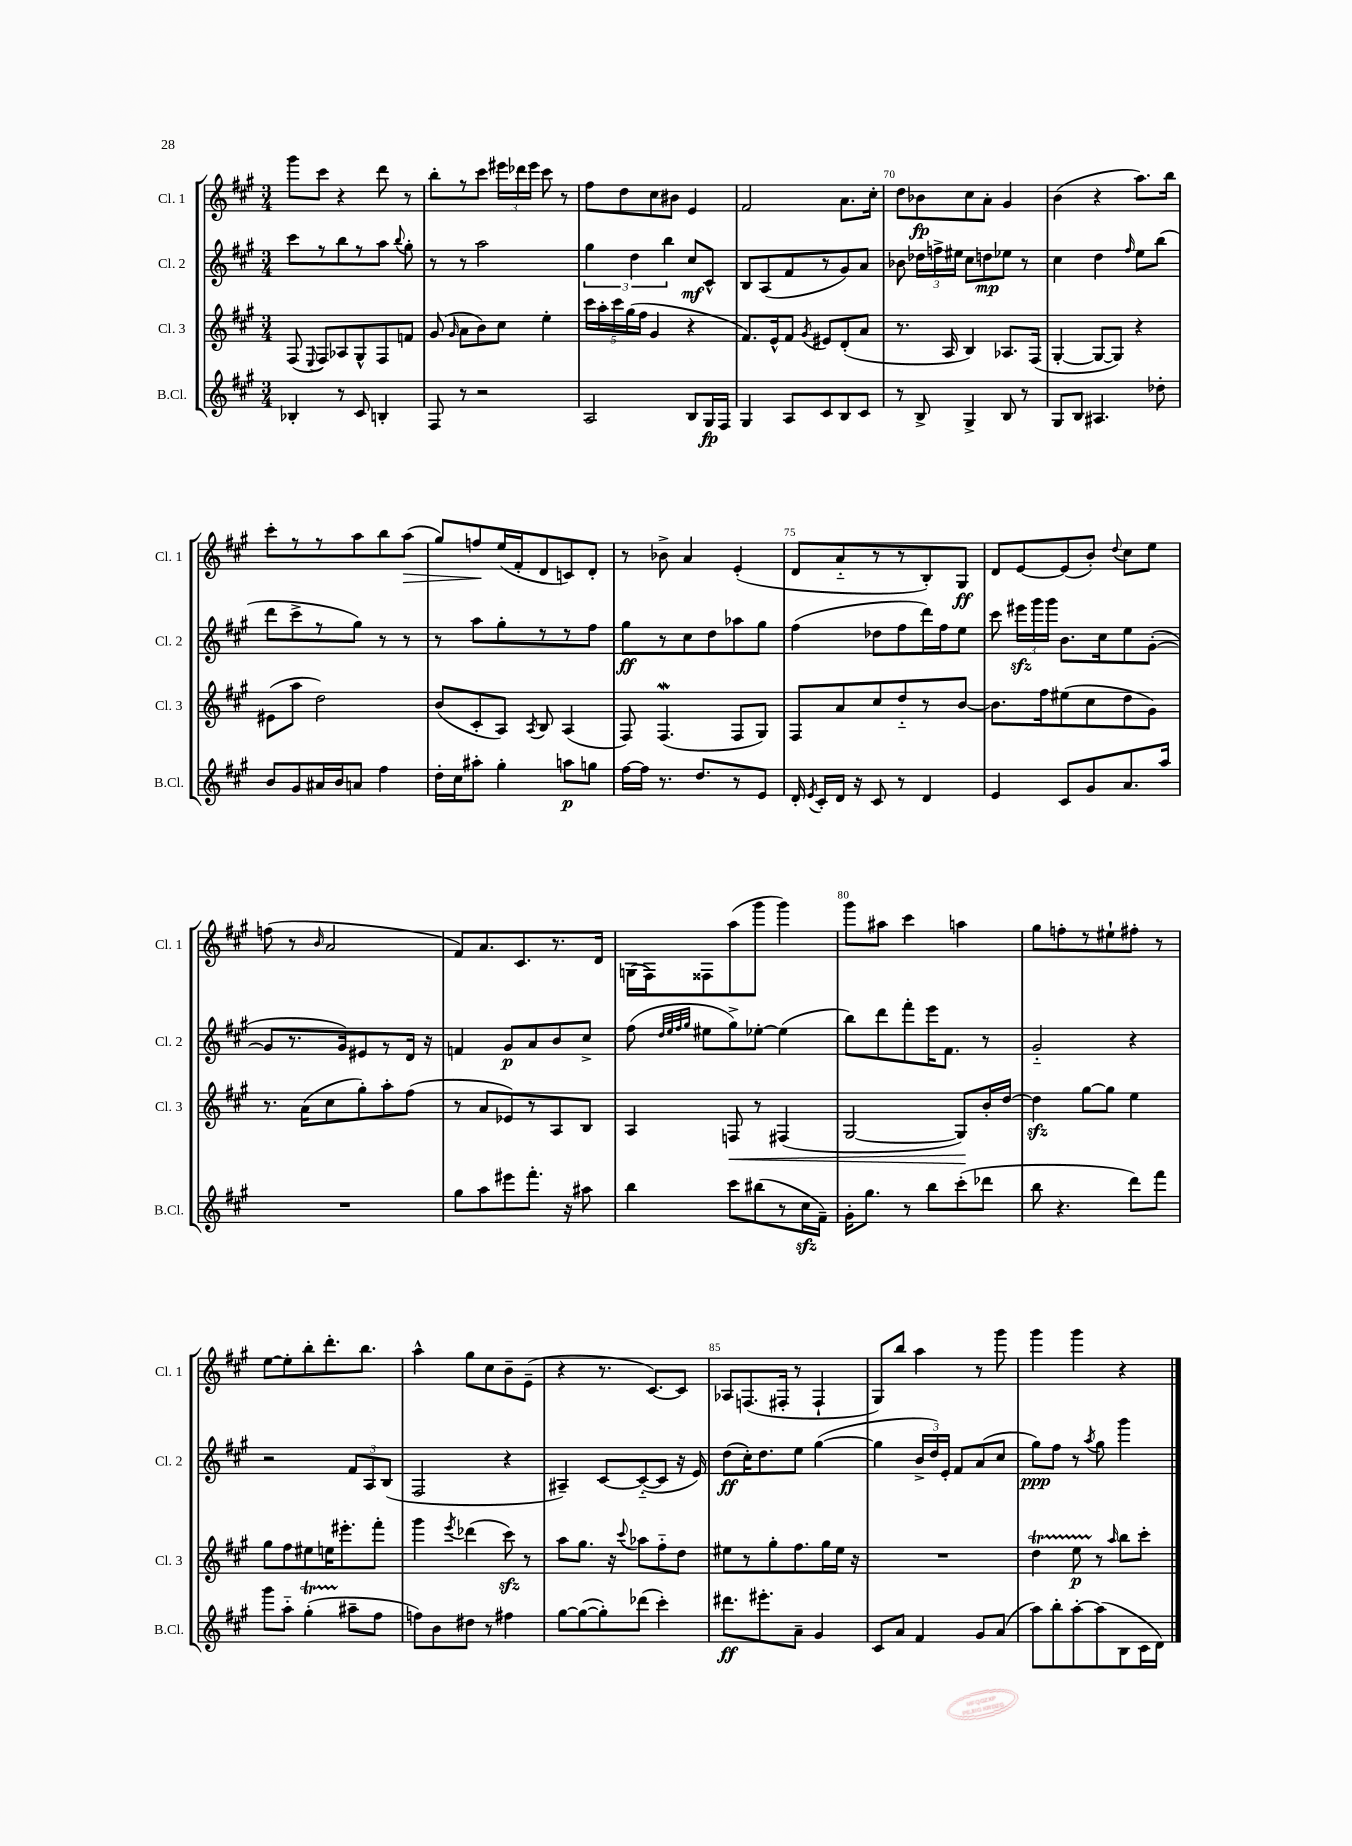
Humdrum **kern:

**kern	**dynam	**kern	**dynam	**kern	**dynam	**kern	**dynam
*part4	*part4	*part3	*part3	*part2	*part2	*part1	*part1
*staff4	*staff4	*staff3	*staff3	*staff2	*staff2	*staff1	*staff1
*I"B.Cl.	*	*I"Cl. 3	*	*I"Cl. 2	*	*I"Cl. 1	*
*I'B.Cl.	*	*I'Cl. 3	*	*I'Cl. 2	*	*I'Cl. 1	*
*clefG2	*	*clefG2	*	*clefG2	*	*clefG2	*
*k[f#c#g#]	*	*k[f#c#g#]	*	*k[f#c#g#]	*	*k[f#c#g#]	*
*M3/4	*	*M3/4	*	*M3/4	*	*M3/4	*
=66	=66	=66	=66	=66	=66	=66	=66
4B-X'/	.	(8F#/	.	8ccc#\L	.	8ggg#\L	.
.	.	8qqE/	.	.	.	.	.
.	.	8F#/L)	.	8r	.	8ccc#\J	.
8r	.	8A-X/	.	8bb\	.	4r	.
8c#/	.	8G#^^/	.	8r	.	.	.
4Bn'/	.	8F#/	.	8aa\J	.	8ddd\	.
.	.	.	.	8qqbb/	.	.	.
.	.	8fn/J	.	8gg#'\	.	8r	.
=67	=67	=67	=67	=67	=67	=67	=67
8F#/	.	(8g#/	.	8r	.	8bb'\L	.
.	.	16qqg#/	.	.	.	.	.
8r	.	8a\L	.	8r	.	8r	.
2r	.	8b\)	.	2aa\	.	8ccc#\J	.
.	.	8cc#\J	.	.	.	24eee#X\LL	.
.	.	.	.	.	.	24ddd-X\	.
.	.	.	.	.	.	24eee#\JJ	.
.	.	4ee'\	.	.	.	8ccc#\	.
.	.	.	.	.	.	8r	.
=68	=68	=68	=68	=68	=68	=68	=68
2A/	.	20ccc#\LL	.	6gg#\	.	8ff#\L	.
.	.	20aa'\	.	.	.	.	.
.	.	20ccc#\	.	.	.	.	.
.	.	.	.	.	.	8dd\	.
.	.	(20gg#\	.	.	.	.	.
.	.	.	.	6dd\	.	.	.
.	.	20ff#\JJ	.	.	.	.	.
.	.	4g#/	.	.	.	8cc#\	.
.	.	.	.	6bb\	.	.	.
.	.	.	.	.	.	8b#X\J	.
8B/L	.	4r	.	8cc#/L	mf	4e/	.
16G#/L	fp	.	.	8c#^^/J	.	.	.
16F#/JJ	.	.	.	.	.	.	.
=69	=69	=69	=69	=69	=69	=69	=69
4G#/	.	8.f#/L)	.	8B/L	.	2f#/	.
.	.	.	.	(8A/	.	.	.
.	.	16e^^/k	.	.	.	.	.
8A/L	.	8f#/J	.	8f#/	.	.	.
.	.	8qg#/	.	.	.	.	.
8c#/	.	8e#X/L	.	8r	.	.	.
8B/	.	(8d'/	.	8g#/)	.	8.a\L	.
8c#/J	.	8a/J	.	8a/J	.	.	.
.	.	.	.	.	.	16cc#'\Jk	.
=70	=70	=70	=70	=70	=70	=70	=70
8r	.	8.r	.	8b-X\	.	8dd\L	.
8B^/	.	.	.	24dd-X\LL	.	8b-X\	fp
.	.	.	.	24ffn^\	.	.	.
.	.	16A/	.	.	.	.	.
.	.	.	.	24ee#X\JJ	.	.	.
4G#^/	.	4B/)	.	8cc#\L	.	8cc#\	.
.	.	.	.	8ddn\	mp	8a'\J	.
8B/	.	8.A-X/L	.	8ee-X\J	.	4g#/	.
8r	.	.	.	8r	.	.	.
.	.	(16F#/Jk	.	.	.	.	.
=71	=71	=71	=71	=71	=71	=71	=71
8G#/L	.	[4G#'/	.	4cc#\	.	(4b\	.
8B/J	.	.	.	.	.	.	.
4.A#X/	.	8G#/L_	.	4dd\	.	4r	.
.	.	8G#/J])	.	.	.	.	.
.	.	.	.	16qqff#/	.	.	.
.	.	4r	.	8ee\L	.	8.aa\L)	.
8dd-X'\	.	.	.	(8bb\J	.	.	.
.	.	.	.	.	.	16bb\Jk	.
!!LO:LB:g=z
=72	=72	=72	=72	=72	=72	=72	=72
8b/L	.	(8e#X\L	.	8ddd\L	.	8ccc#'\L	.
8g#/	.	8aa\J	.	8ccc#^\	.	8r	.
16a#X/L	.	2dd\)	.	8r	.	8r	.
16b/J	.	.	.	.	.	.	.
8an/J	.	.	.	8gg#\J)	.	8aa\	.
4ff#\	.	.	.	8r	.	8bb\	.
!	!	!	!	!	!	!	!LO:HP:b
.	.	.	.	8r	.	(8aa\J	>
=73	=73	=73	=73	=73	=73	=73	=73
16dd'\LL	.	(8b/L	.	8r	.	8gg#/L)	.
16cc#\J	.	.	.	.	.	.	.
8aa#X'\J	.	8c#'/	.	8aa\L	.	8ffn/	.
4gg#'\	.	8A/J)	.	8gg#'\	.	(16ee/L	]
.	.	.	.	.	.	16f#'/J	.
.	.	8qA/	.	.	.	.	.
.	.	8B/	.	8r	.	8d/	.
8aan\L	p	(4A/	.	8r	.	8cn/)	.
8ggn\J	.	.	.	8ff#\J	.	8d'/J	.
=74	=74	=74	=74	=74	=74	=74	=74
[16ff#\LL	.	8F#/)	.	8gg#\L	ff	8r	.
16ff#\JJ]	.	.	.	.	.	.	.
8.r	.	(4.F#W/	.	8r	.	8b-X^\	.
.	.	.	.	8cc#\	.	4a/	.
8.dd/L	.	.	.	.	.	.	.
.	.	.	.	8dd\	.	.	.
8r	.	8F#/L	.	8aa-X\	.	(4e'/	.
8e/J	.	8G#/J)	.	8gg#\J	.	.	.
=75	=75	=75	=75	=75	=75	=75	=75
16d'/	.	8F#/L	.	(4ff#\	.	8d/L	.
8qe/	.	.	.	.	.	.	.
16c#'/LL	.	.	.	.	.	.	.
16d/JJ	.	8a/	.	.	.	8a/	.
16r	.	.	.	.	.	.	.
8c#/	.	8cc#/	.	8dd-X\L	.	8r	.
8r	.	8dd/	.	8ff#\	.	8r	.
4d/	.	8r	.	16ddd\L)	.	8B'/)	.
.	.	.	.	16ff#\J	.	.	.
.	.	[8b/J	.	8ee\J	.	8G#/J	ff
=76	=76	=76	=76	=76	=76	=76	=76
4e/	.	8.b\L]	.	8ccc#\	.	8d/L	.
.	.	.	.	24eee#Xzz\LL	.	[8e/	.
.	.	.	.	24ggg#\	.	.	.
.	.	16ff#\k	.	.	.	.	.
.	.	.	.	24ggg#\JJ	.	.	.
8c#/L	.	(8ee#X\	.	8.b\L	.	(8e/]	.
8g#/	.	8cc#\	.	.	.	8b'/J)	.
.	.	.	.	16cc#\k	.	.	.
.	.	.	.	.	.	8qqdd/	.
8.a/	.	8dd\	.	8ee\	.	8cc#\L	.
.	.	8g#\J)	.	([8g#'\J	.	8ee\J	.
16aa/Jk	.	.	.	.	.	.	.
!!LO:LB:g=z
=77	=77	=77	=77	=77	=77	=77	=77
2.r	.	8.r	.	8g#/L]	.	(8ffn\	.
.	.	.	.	8.r	.	8r	.
.	.	(16a\KL	.	.	.	.	.
.	.	.	.	.	.	16qqb/	.
.	.	8cc#\	.	.	.	2a/	.
.	.	.	.	16g#/k)	.	.	.
.	.	8gg#'\)	.	8e#X/	.	.	.
.	.	8aa'\	.	8r	.	.	.
.	.	(8ff#\J	.	16d/Jk	.	.	.
.	.	.	.	16r	.	.	.
=78	=78	=78	=78	=78	=78	=78	=78
8gg#\L	.	8r	.	4fn/	.	8f#/L)	.
8aa\	.	8a/L	.	.	.	8.a/	.
8eee#X\	.	8e-X/)	.	8g#/L	p	.	.
.	.	.	.	.	.	8.c#/	.
8.fff#'\J	.	8r	.	8a/	.	.	.
.	.	8A/	.	8b/	.	8.r	.
16r	.	.	.	.	.	.	.
8aa#X\	.	8B/J	.	8cc#^/J	.	.	.
.	.	.	.	.	.	16d/Jk	.
=79	=79	=79	=79	=79	=79	=79	=79
4bb\	.	4A/	.	(8ff#\	.	(16Gn\LL	.
.	.	.	.	.	.	16F#\J)	.
.	.	.	.	32qqdd/LLL	.	.	.
.	.	.	.	32qqee/	.	.	.
.	.	.	.	32qqff#/	.	.	.
.	.	.	.	32qqgg#/JJJ	.	.	.
.	.	.	.	8ee#X\L	.	8F##X\	.
!	!	!	!LO:HP:b	!	!	!	!
8ccc#\L	.	8Fn/	<	8gg#^\)	.	(8aa\	.
(8bb#X\	.	8r	.	[8ee-X'\J	.	8ggg#\J	.
8r	.	(4F#X/	.	(4ee-\]	.	4ggg#\)	.
16cc#zz\L	.	.	.	.	.	.	.
16f#~\JJ)	.	.	.	.	.	.	.
=80	=80	=80	=80	=80	=80	=80	=80
16g#'\KL	.	[2G#/	.	8bb\L)	.	8ggg#\L	.
8.gg#\J	.	.	.	.	.	.	.
.	.	.	.	8ddd\	.	8aa#X\J	.
8r	.	.	.	8fff#'\	.	4ccc#\	.
8bb\L	.	.	.	16eee\K	.	.	.
.	.	.	.	8.f#\J	.	.	.
(8ccc#'\	.	8G#/L])	.	.	.	4aan\	.
8ddd-X\J	.	16b'/L	[	8r	.	.	.
.	.	[16dd/JJ	.	.	.	.	.
=81	=81	=81	=81	=81	=81	=81	=81
8bb\	.	4ddzz\]	.	2g#/	.	8gg#\L	.
4.r	.	.	.	.	.	8ffn'\	.
.	.	[8gg#\L	.	.	.	8r	.
.	.	8gg#\J]	.	.	.	8ee#X`\	.
8ddd\L)	.	4ee\	.	4r	.	8ff#X'\J	.
8fff#\J	.	.	.	.	.	8r	.
!!LO:LB:g=z
=82	=82	=82	=82	=82	=82	=82	=82
8ggg#\L	.	8gg#\L	.	2r	.	[8ee\L	.
8aa\J	.	8ff#\	.	.	.	8ee'\]	.
(4gg#t'\	.	8ee#X\	.	.	.	8bb'\	.
.	.	16een\K	.	.	.	8.ddd'\	.
.	.	8.eee#X'\	.	.	.	.	.
8aa#X~\L	.	.	.	12f#/L	.	.	.
.	.	.	.	.	.	8.bb\J	.
.	.	.	.	12A/	.	.	.
8ff#\J	.	8fff#'\J	.	.	.	.	.
.	.	.	.	(12B/J	.	.	.
=83	=83	=83	=83	=83	=83	=83	=83
8ffn\L)	.	4ggg#\	.	2F#/	.	4aa^^\	.
8b\	.	.	.	.	.	.	.
.	.	8qeee/	.	.	.	.	.
8dd#X\J	.	(4ddd-X\	.	.	.	8gg#\L	.
8r	.	.	.	.	.	8cc#\	.
4ff#X\	.	8ccc#zz\)	.	4r	.	8b~\	.
.	.	8r	.	.	.	(8e~\J	.
=84	=84	=84	=84	=84	=84	=84	=84
[8gg#\L	.	8aa\L	.	4A#X~/)	.	4r	.
(8gg#\_	.	8.gg#\J	.	.	.	.	.
8gg#'\])	.	.	.	[8c#/L	.	8.r	.
.	.	16r	.	.	.	.	.
.	.	8qqccc#/	.	.	.	.	.
(8ddd-X\J	.	8aa-X\L	.	(8c#/_	.	.	.
.	.	.	.	.	.	[8.c#/L)	.
4ccc#'\)	.	8ff#\	.	8c#/J]	.	.	.
.	.	8dd\J	.	16r	.	8c#/J]	.
.	.	.	.	16e/)	.	.	.
=85	=85	=85	=85	=85	=85	=85	=85
8.ddd#X\L	ff	8ee#X\L	.	(8dd\L	ff	8A-X/L	.
.	.	8r	.	16cc#'\K)	.	(8.Fn/	.
8.eee#X'\	.	.	.	8.dd\	.	.	.
.	.	8gg#'\	.	.	.	.	.
.	.	.	.	.	.	16F#X'/Jk	.
8a~\J	.	8.ff#\	.	8ee\J	.	8r	.
4g#/	.	.	.	([4gg#\	.	4F#`/	.
.	.	16gg#\L	.	.	.	.	.
.	.	16ee#\JJ	.	.	.	.	.
.	.	16r	.	.	.	.	.
=86	=86	=86	=86	=86	=86	=86	=86
8c#/L	.	2.r	.	4gg#\]	.	8G#/L)	.
8a/J	.	.	.	.	.	8bb/J	.
4f#/	.	.	.	24b^/LL	.	4aa\	.
.	.	.	.	24dd/)	.	.	.
.	.	.	.	24e'/JJ	.	.	.
.	.	.	.	8f#/L	.	.	.
8g#/L	.	.	.	(8a/	.	8r	.
(8a/J	.	.	.	8cc#/J	.	8ggg#\	.
=87	=87	=87	=87	=87	=87	=87	=87
8aa\L)	.	4ddT\	.	8gg#\L)	ppp	4ggg#\	.
8bb'\	.	.	.	8ff#\J	.	.	.
[8aa'\	.	8eeTTT\	p	8r	.	4ggg#\	.
.	.	.	.	8qaa/	.	.	.
(8aa\]	.	8r	.	8gg#\	.	.	.
.	.	16qqaa/	.	.	.	.	.
8B\	.	8bb\L	.	4ggg#\	.	4r	.
16c#\L	.	8ccc#'\J	.	.	.	.	.
16d\JJ)	.	.	.	.	.	.	.
==	==	==	==	==	==	==	==
*-	*-	*-	*-	*-	*-	*-	*-
